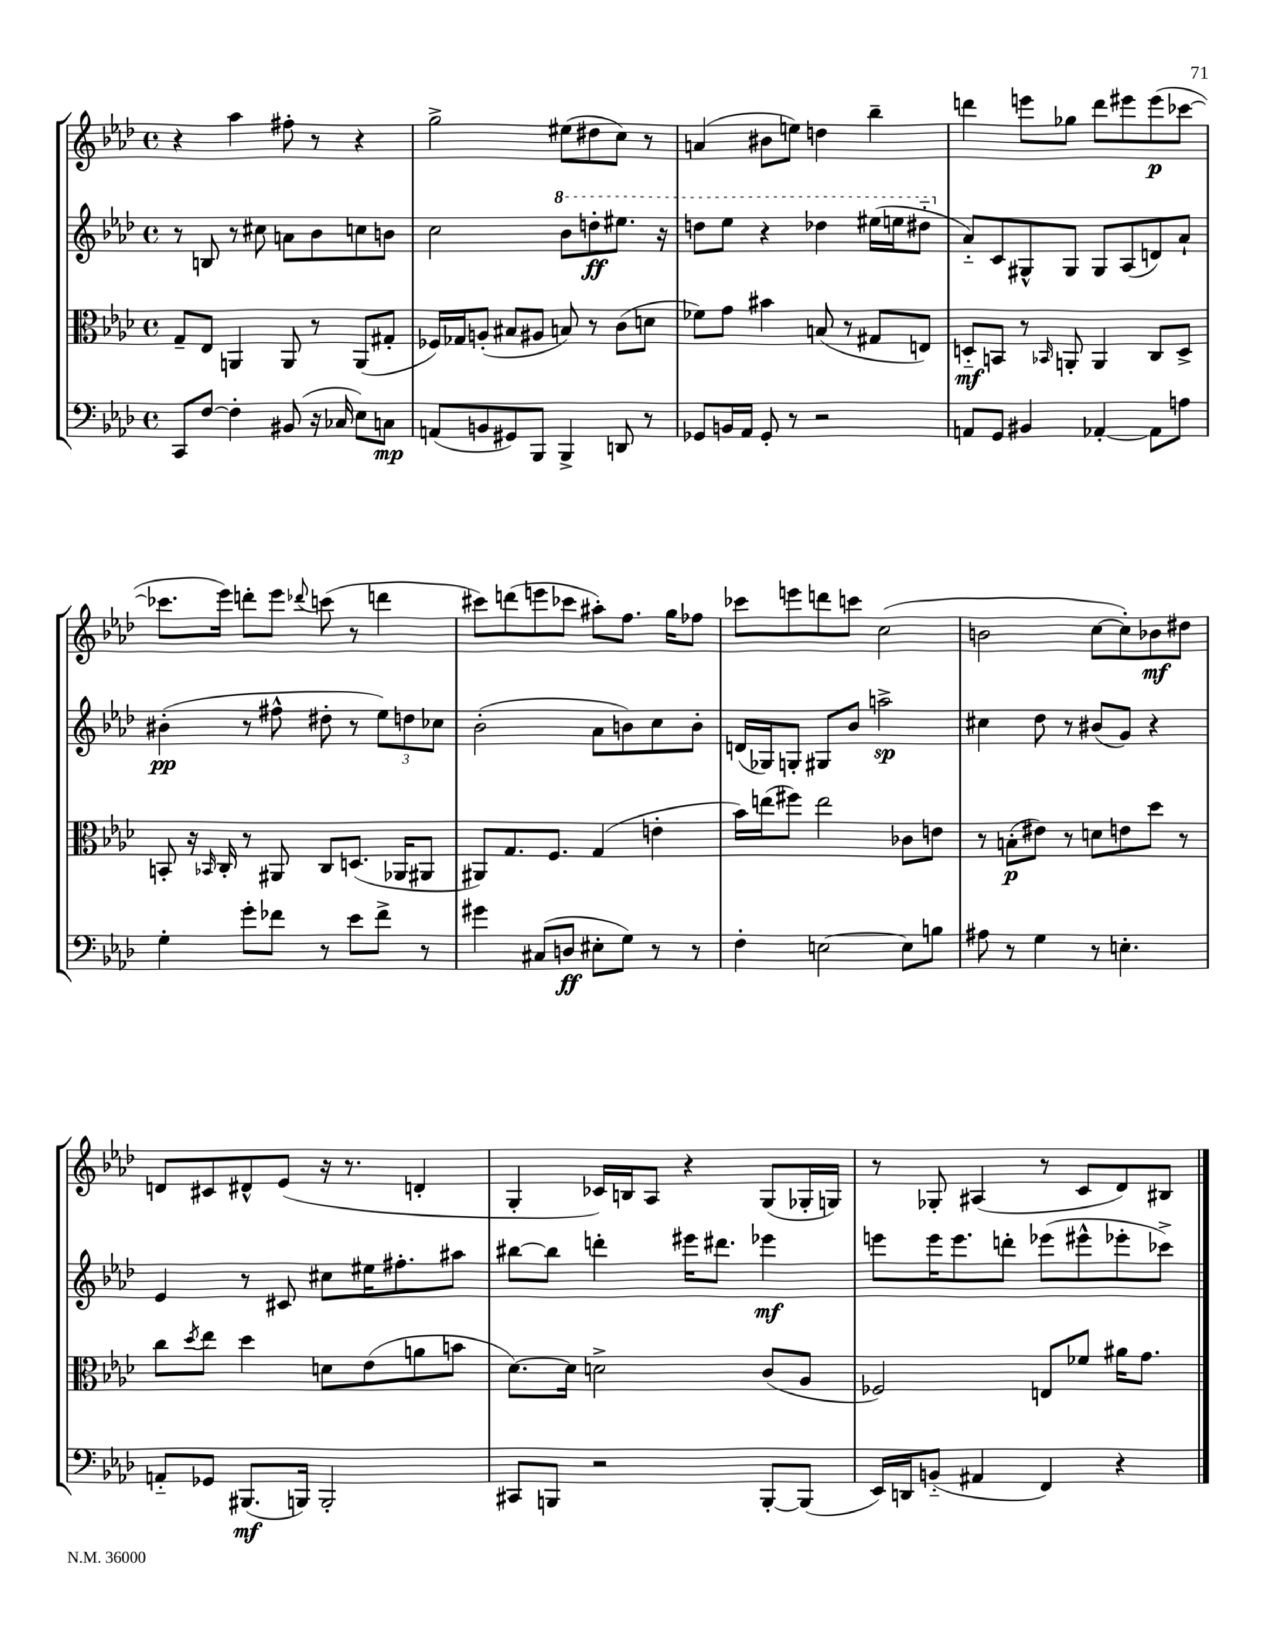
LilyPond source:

<<
\new StaffGroup <<
\new Staff = "s0" {
    \clef treble \key aes \major \defaultTimeSignature \time 4/4
    r4 aes''4 fis''8-. r8 r4 |
    g''2-> eis''8( dis''8 c''8) r8 |
    a'4( bis'8 e''8) d''4 bes''4-- |
    d'''4 e'''8 ges''8 d'''8 eis'''8 eis'''8\p( ces'''8~ |
    ces'''8. ees'''16) d'''8-. ees'''8 \appoggiatura { des'''8 } c'''8( r8 d'''4 |
    cis'''8) d'''8( e'''8 ces'''8 ais''8-.) f''8. g''16 fes''8 |
    ces'''8 e'''8 d'''8 c'''8 c''2( |
    b'2 c''8~ c''8-.) bes'8\mf dis''8 |
    d'8 cis'8 dis'8-^ ees'8( r16 r8. d'4-. |
    g4-. ces'16) b16 aes8 r4 g8( ges16-. g16) |
    r8 ges8-. ais4( r8 c'8 des'8) bis8 \bar "|." |
}
\new Staff = "s1" {
    \clef treble \key aes \major \defaultTimeSignature \time 4/4
    r8 b8 r8 cis''8 a'8 bes'8 c''8 b'8 |
    c''2 \ottava #1 bes''8 d'''8-.\ff eis'''8. r16 |
    d'''8 ees'''8 r4 des'''4 eis'''16( e'''16 dis'''8-_ \ottava #0 |
    aes'8-_) c'8 gis8-^ gis8 gis8 aes8( d'8) aes'8-! |
    bis'4-.\pp( r8 fis''8-^ dis''8-. r8 \tuplet 3/2 { ees''8) d''8 ces''8 } |
    bes'2-.( aes'8 b'8) c''8 b'8-. |
    d'16( ges16) g8-. gis8 bes'8 a''2->\sp |
    cis''4 des''8 r8 bis'8( g'8) r4 |
    ees'4 r8 cis'8 cis''8 eis''16 fis''8.-. ais''8 |
    bis''8~ bis''8 d'''4-. eis'''16 dis'''8. ees'''4\mf |
    e'''8 e'''16 e'''8. d'''8-. ees'''8( eis'''8-^ ees'''8-. ces'''8->) \bar "|." |
}
\new Staff = "s2" {
    \clef alto \key aes \major \defaultTimeSignature \time 4/4
    g8-- ees8 a,4 a,8 r8 a,8( gis8-. |
    fes16) ges16 a8-.( bis8 ais8 b8) r8 c'8( d'8 |
    fes'8) g'8 bis'4 b8( r8 gis8 e8) |
    d8-_\mf b,8 r8 \grace { bes,16 } a,8-. a,4 c8 d8-> |
    b,8-. r16 \grace { bes,16 } c16-. r8 ais,8 c8 d8.( aes,16 ais,8 |
    ais,8) g8. f8. g4( e'4-. |
    bes'16) e''16( fis''8) e''2 ces'8 e'8 |
    r8 b8-.\p( eis'8) r8 d'8 e'8 des''8 r8 |
    c''8 \acciaccatura { des''8 } ees''8 des''4 d'8 ees'8( a'8 b'8 |
    des'8.~) des'16 d'2-> c'8( aes8 |
    fes2) e8 fes'8 ais'16 g'8. \bar "|." |
}
\new Staff = "s3" {
    \clef bass \key aes \major \defaultTimeSignature \time 4/4
    c,8 f8~ f4-. bis,8( r16 ces16 ees8) c8\mp |
    a,8( b,8 gis,8) bes,,8 bes,,4-> d,8 r8 |
    ges,8 b,16 aes,16 ges,8-. r8 r2 |
    a,8 g,8 bis,4 aes,4~-. aes,8 a8 |
    g4-. g'8-. fes'8 r8 ees'8 fes'8-> r8 |
    gis'4 cis8( d8\ff eis8-. g8) r8 r8 |
    f4-. e2~ e8 b8 |
    ais8 r8 g4 r8 e4.-. |
    a,8-_ ges,8 bis,,8.\mf( b,,16) b,,2-. |
    cis,8 b,,8 r2 b,,8~-. b,,8( |
    ees,16) d,16 b,8-_( ais,4 f,4) r4 \bar "|." |
}
>>
>>
\layout { \context { \Score \remove "Bar_number_engraver" } }
